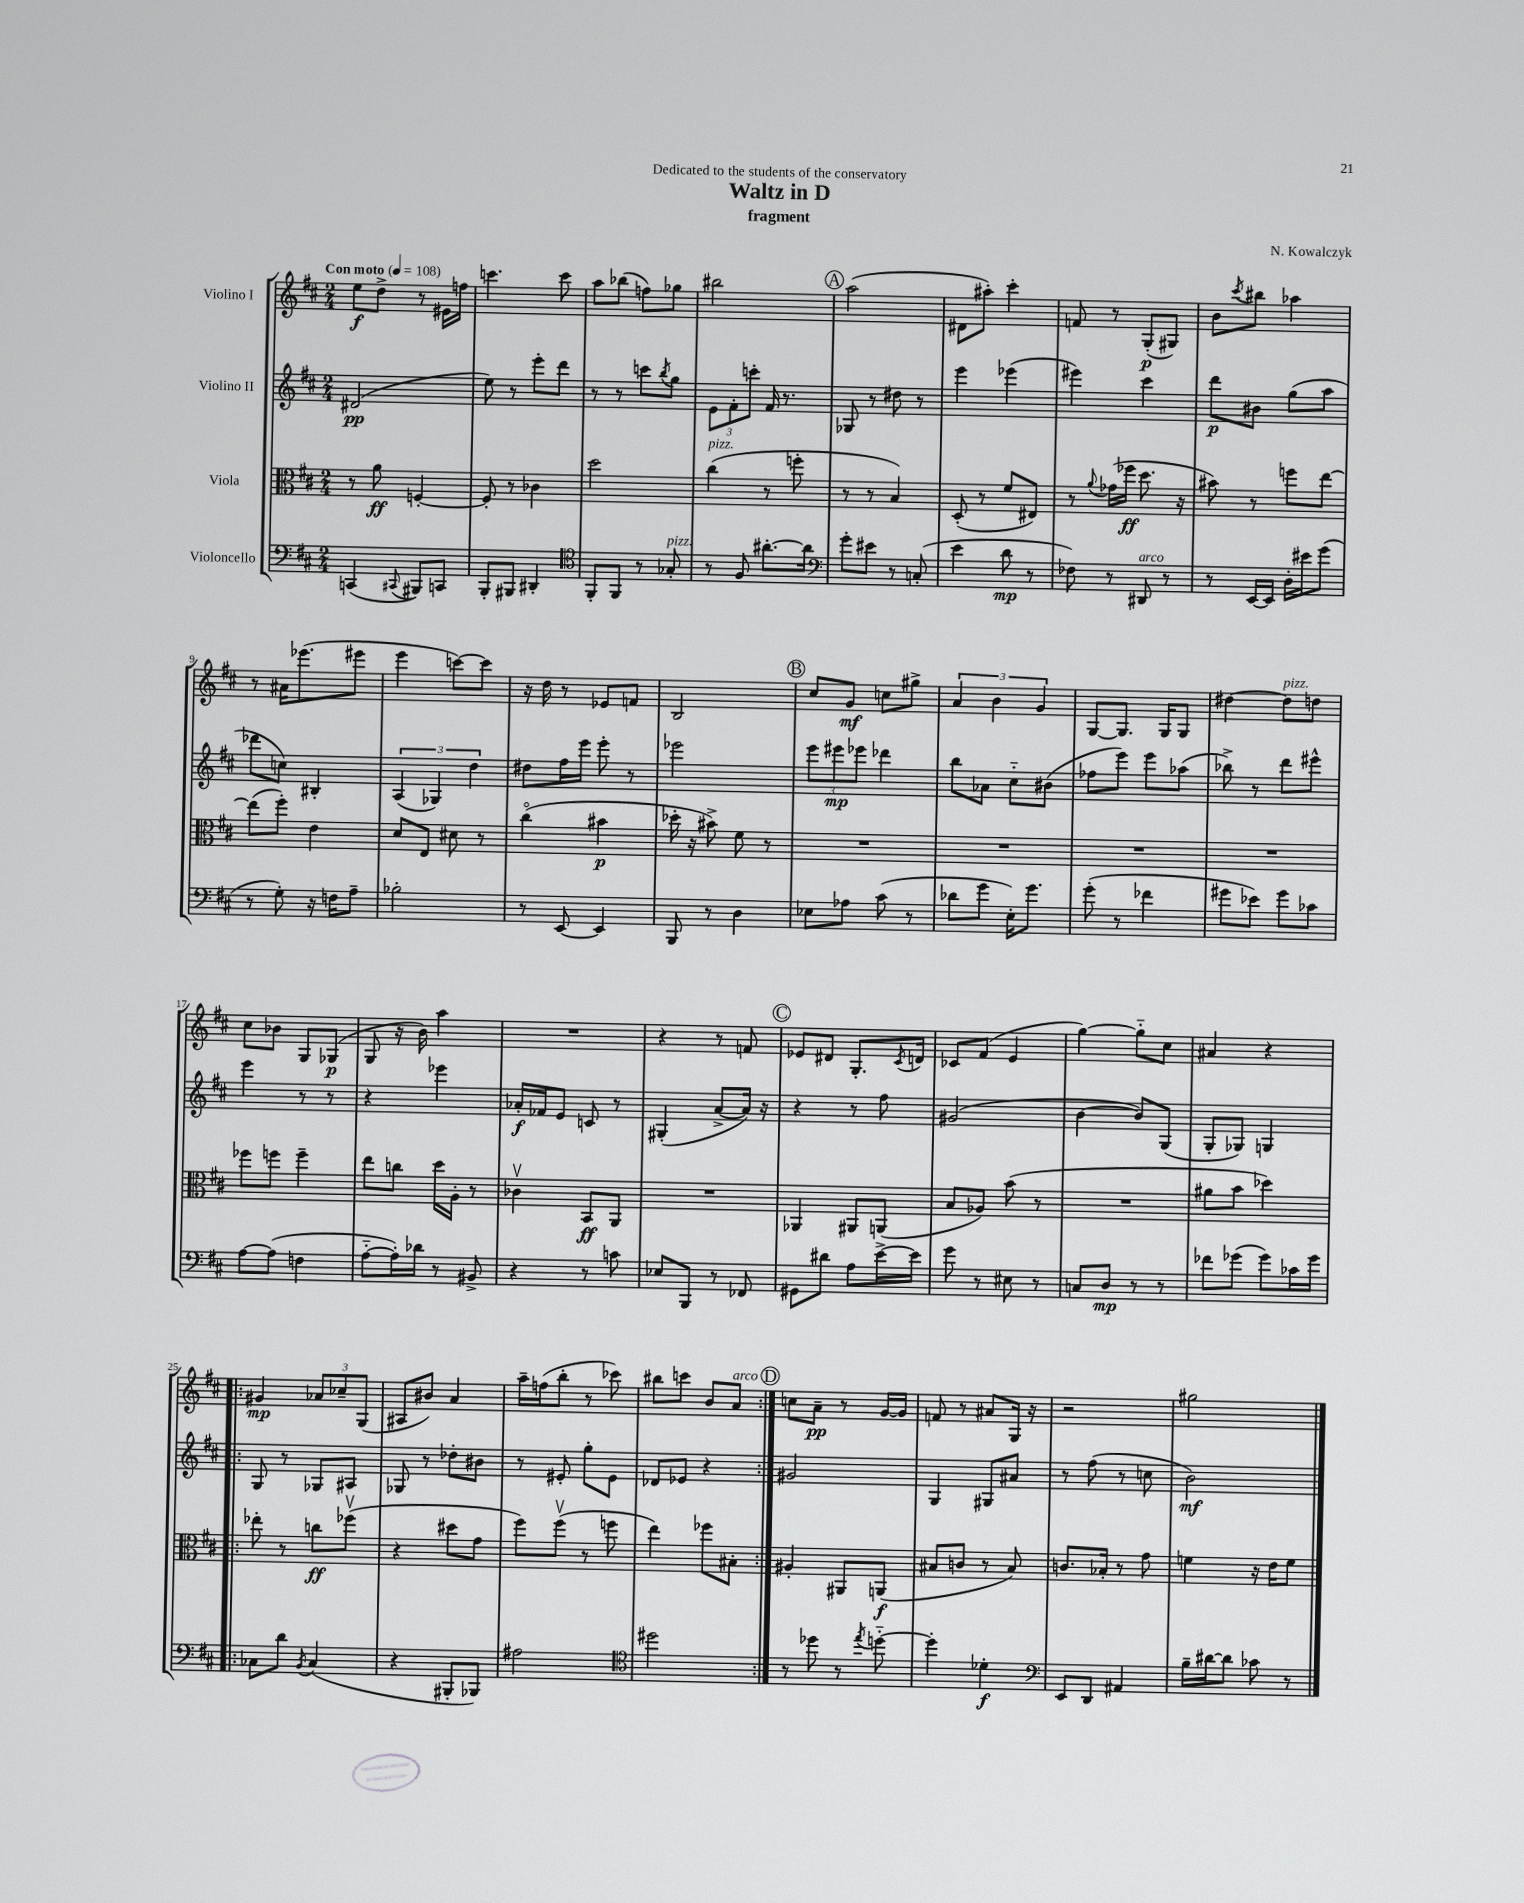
\header { title = "Waltz in D" composer = "N. Kowalczyk" subtitle = "fragment" dedication = "Dedicated to the students of the conservatory" }
<<
\new StaffGroup <<
\new Staff = "s0" \with { instrumentName = "Violino I" } {
    \clef treble \key d \major \numericTimeSignature \time 2/4 \tempo "Con moto" 4 = 108
    e''8\f d''8-> r8 eis'16 f''16 |
    c'''4. c'''8 |
    a''8 bes''8( f''8) ges''8 |
    bis''2 |
    \mark \markup { \circle "A" } a''2( |
    dis'8 ais''8-.) cis'''4-. |
    f'8 r8 g8-.\p( gis8) |
    b'8 \acciaccatura { cis'''8 } bis''8 aes''4 |
    r8 ais'16 ees'''8.( eis'''8 |
    e'''4 c'''8~) c'''8 |
    r16 d''16 r8 ees'8 f'8 |
    b2 |
    \mark \markup { \circle "B" } cis''8 g'8\mf c''8 gis''8-> |
    \tuplet 3/2 { a'4 b'4 g'4 } |
    g8~ g8. g16 g8 |
    dis''4~ dis''8^\markup { \italic "pizz." } d''8 |
    cis''8 bes'8 g8 ges8\p( |
    g8 r16 b'16) a''4 |
    R2 |
    r4 r8 f'8 |
    \mark \markup { \circle "C" } ees'8 dis'8 g8.-. \acciaccatura { cis'8 } d'16 |
    ces'8 fis'8( e'4 |
    g''4~) g''8-_ cis''8 |
    ais'4 r4 |
    \repeat volta 2 { gis'4\mp \tuplet 3/2 { aes'8 ces''8-- g8( } |
    ais8 bis'8) a'4 |
    a''16-- f''16( b''8-. r8 ces'''8) |
    bis''8 c'''8 b'8 a'8^\markup { \italic "arco" } | }
    \mark \markup { \circle "D" } c''8 a'8--\pp r8 g'16~ g'16 |
    f'8 r8 ais'8 g16 r16 |
    r2 |
    gis''2 \bar "|." |
}
\new Staff = "s1" \with { instrumentName = "Violino II" } {
    \clef treble \key d \major \numericTimeSignature \time 2/4
    dis'2\pp( |
    e''8) r8 e'''8-. d'''8 |
    r8 r8 c'''8 \acciaccatura { b''8 } g''8 |
    \tuplet 3/2 { e'8 fis'8-. c'''8-. } fis'16 r8. |
    \mark \markup { \circle "A" } ges8 r8 dis''8 r8 |
    e'''4 ees'''4( |
    eis'''4) cis'''4 |
    d'''8\p bis'8 g''8( a''8 |
    des'''8 c''8) bis4-. |
    \tuplet 3/2 { a4( ges4) d''4 } |
    dis''8 fis''16 e'''16 e'''8-. r8 |
    ees'''2 |
    \mark \markup { \circle "B" } \tuplet 3/2 { e'''8 eis'''8\mp ees'''8 } des'''4 |
    b''8 aes'8 cis''8-_ bis'8( |
    fes''8 e'''8) e'''8 aes''8( |
    bes''8->) r8 d'''8 eis'''8-^ |
    e'''4 r8 r8 |
    r4 ees'''4 |
    aes'16-.\f fes'16 e'8 c'8 r8 |
    gis4-.( a'8~-> a'16) r16 |
    \mark \markup { \circle "C" } r4 r8 fis''8 |
    gis'2( |
    b'4~ b'8) g8( |
    g8-. ges8) g4 |
    \repeat volta 2 { g8 r8 ges8 ais8 |
    ges8 r8 des''8-. bis'8 |
    r8 eis'8-. g''8-. eis'8 |
    des'8 ees'8 r4 | }
    \mark \markup { \circle "D" } gis'2 |
    g4 gis8 ais'8 |
    r8 fis''8( r8 c''8 |
    b'2\mf) \bar "|." |
}
\new Staff = "s2" \with { instrumentName = "Viola" } {
    \clef alto \key d \major \numericTimeSignature \time 2/4
    r8 a'8\ff f4~-. |
    f8-. r8 ces'4 |
    d''2 |
    cis''4^\markup { \italic "pizz." }( r8 f''8-. |
    \mark \markup { \circle "A" } r8 r8 b4) |
    d8-.( r8 fis'8 eis8) |
    r8 \appoggiatura { a'8 } ges'16( fes''16\ff d''8. r16 |
    bis'8) r8 f''8 e''8~ |
    e''8( fis''8-.) e'4 |
    d'8 e8 dis'8 r8 |
    cis''4\flageolet( bis'4\p |
    des''16-. r16 bis'8->) fis'8 r8 |
    \mark \markup { \circle "B" } R2 |
    R2 |
    R2 |
    R2 |
    fes''8 f''8 f''4-- |
    e''8 c''8 d''16 a16-. r8 |
    ces'4\upbow b,8\ff a,8 |
    R2 |
    \mark \markup { \circle "C" } aes,4 ais,8 a,8( |
    b8 aes8) b'8( r8 |
    R2 |
    ais'8 b'8 des''4) |
    \repeat volta 2 { ees''8-. r8 c''8\ff fes''8\upbow( |
    r4 dis''8 g'8 |
    fis''8) fis''8\upbow( r8 f''8 |
    e''4) fes''8 bis8-. | }
    \mark \markup { \circle "D" } ais4-. ais,8 a,8\f( |
    bis8 c'8 r8 bis8) |
    c'8. bes16-. r8 g'8 |
    f'4 r16 e'16 f'8 \bar "|." |
}
\new Staff = "s3" \with { instrumentName = "Violoncello" } {
    \clef bass \key d \major \numericTimeSignature \time 2/4
    c,4( \appoggiatura { cis,8 } bis,,8) c,8 |
    b,,8-. bis,,8 dis,4-. |
    \clef tenor fis,8-. fis,8 r8 ges8-.^\markup { \italic "pizz." } |
    r8 fis8 ais'8.~-. ais'16 |
    \mark \markup { \circle "A" } \clef bass g'8-. eis'8 r8 c8-.( |
    e'4 d'8\mp r8 |
    fes8) r8 dis,8^\markup { \italic "arco" } r8 |
    r8 e,16~ e,16 d16-. eis'16 g'8( |
    r8 g8-.) r16 f16 a8-- |
    bes2-. |
    r8 e,8~ e,4 |
    b,,8 r8 d4 |
    \mark \markup { \circle "B" } ees8 aes8 cis'8( r8 |
    des'8 g'8 e16-.) g'8. |
    g'8-.( r8 fes'4 |
    gis'8 ees'8) gis'8 ces'8 |
    a8~ a8( f4 |
    a8~-_ a16-.) des'16 r8 bis,8-> |
    r4 r8 c'8 |
    ees8 b,,8 r8 fes,8 |
    \mark \markup { \circle "C" } gis,8 dis'8 a8 e'16~-> e'16 |
    g'8 r8 eis8 r8 |
    c8 d8\mp r8 r8 |
    fes'8 ges'8( ges'8) ces'16 ges'16 |
    \repeat volta 2 { ces8 d'8 \acciaccatura { b,8 } ces4( |
    r4 bis,,8-. bes,,8) |
    ais2 |
    \clef tenor dis''2 | }
    \mark \markup { \circle "D" } r8 des''8 r8 \acciaccatura { e''8 } d''8~-_ |
    d''4-. des'4-.\f |
    \clef bass e,8 d,8 ais,4 |
    b16-- dis'16~ dis'8 ces'8 r8 \bar "|." |
}
>>
>>
